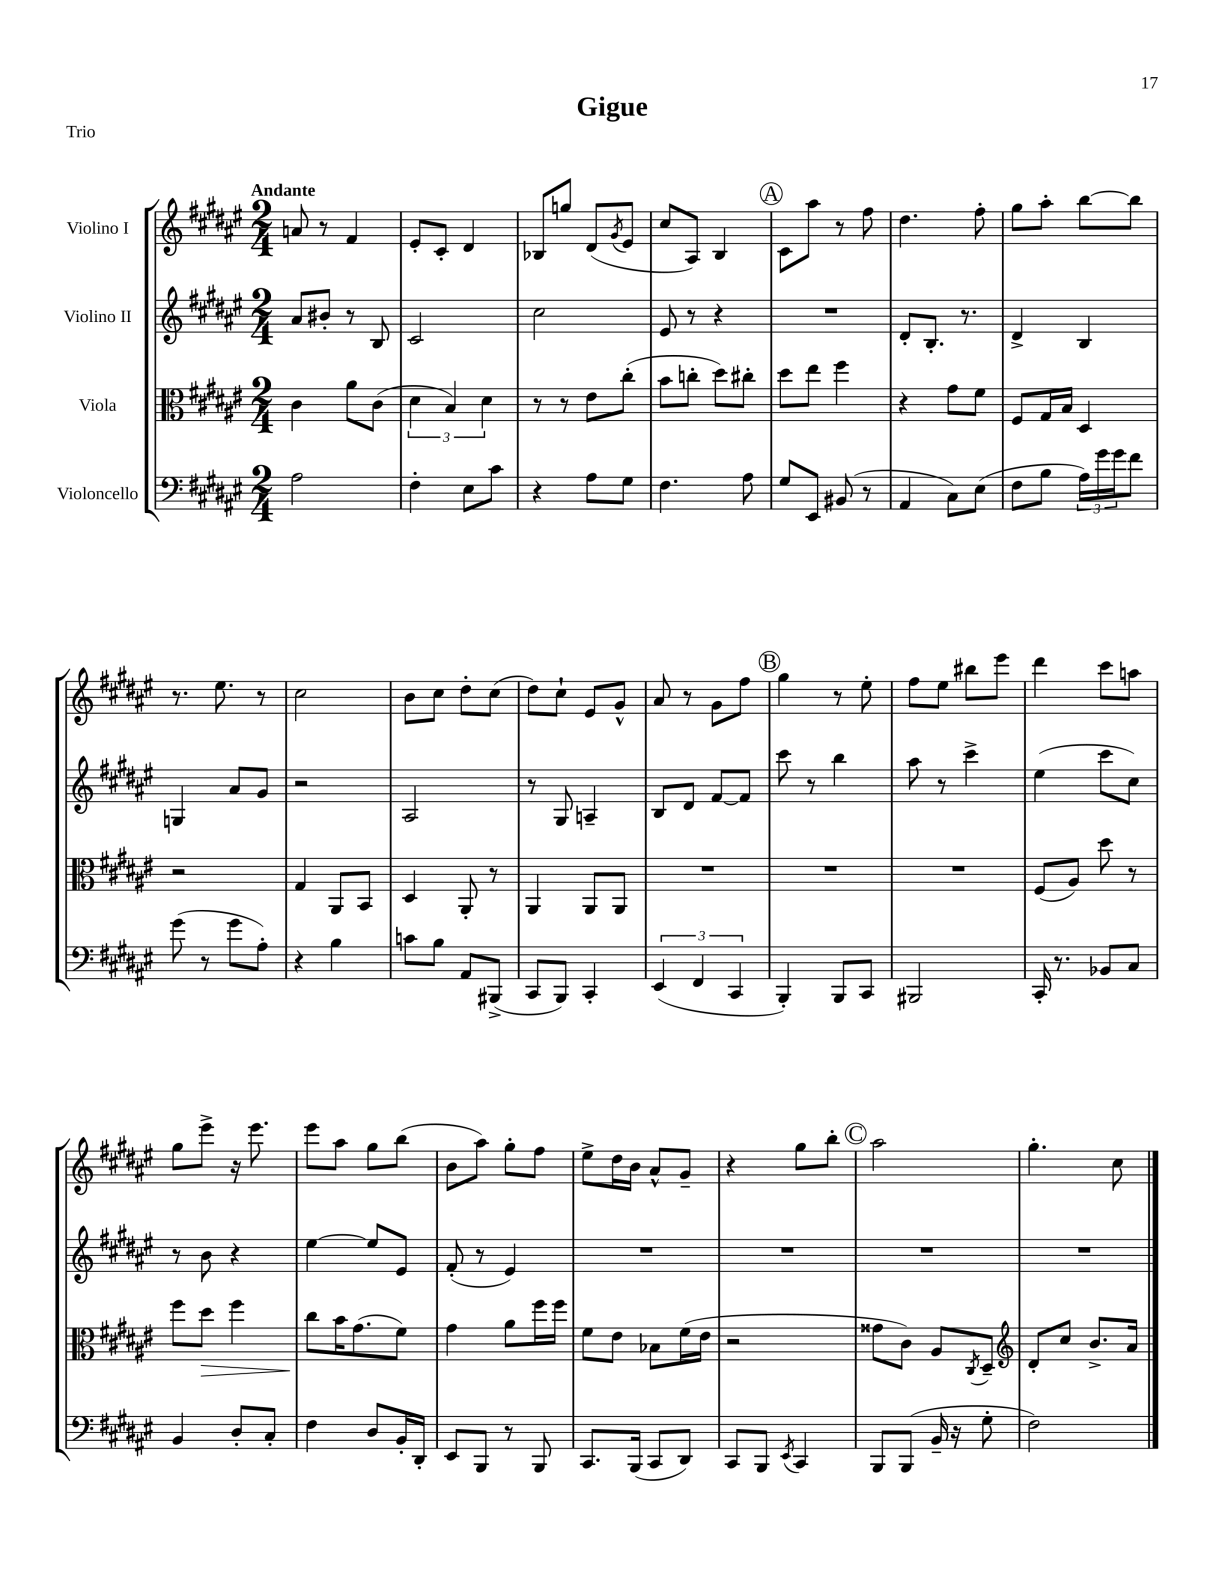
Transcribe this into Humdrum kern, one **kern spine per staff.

**kern	**kern	**kern	**kern
*staff4	*staff3	*staff2	*staff1
*clefF4	*clefC3	*clefG2	*clefG2
*k[f#c#g#d#a#e#]	*k[f#c#g#d#a#e#]	*k[f#c#g#d#a#e#]	*k[f#c#g#d#a#e#]
*M2/4	*M2/4	*M2/4	*M2/4
2A#	4c#	8a#	8a
.	.	8b#'	8r
.	8a#	8r	4f#
.	(8c#	8B	.
=	=	=	=
4F#'	6d#	2c#	8e#'
.	.	.	8c#'
.	6B)	.	.
8E#	.	.	4d#
.	6d#	.	.
8c#	.	.	.
=	=	=	=
4r	8r	2cc#	8B-
.	8r	.	8gg
8A#	8e#	.	(8d#
.	.	.	8qg#
8G#	(8cc#'	.	8e#
=	=	=	=
4.F#	8b	8e#	8cc#
.	8cc'	8r	8A#)
.	8dd#)	4r	4B
8A#	8cc#'	.	.
=	=	=	=
8G#	8dd#	2r	8c#
8EE#	8ee#	.	8aa#
(8BB#	4ff#	.	8r
8r	.	.	8ff#
=	=	=	=
4AA#	4r	8d#'	4.dd#
.	.	8.B'	.
8C#)	8g#	.	.
.	.	8.r	.
(8E#	8f#	.	8ff#'
=	=	=	=
8F#	8F#	4d#^	8gg#
8B	16G#	.	8aa#'
.	16B	.	.
24A#)	4D#	4B	[8bb
24g#	.	.	.
24g#	.	.	.
8f#	.	.	8bb]
=	=	=	=
(8g#	2r	4G	8.r
8r	.	.	.
.	.	.	8.ee#
8g#	.	8a#	.
8A#')	.	8g#	8r
=	=	=	=
4r	4G#	2r	2cc#
4B	8AA#	.	.
.	8BB	.	.
=	=	=	=
8c	4D#	2A#	8b
8B	.	.	8cc#
8AA#	8AA#'	.	8dd#'
(8BBB#^	8r	.	(8cc#
=	=	=	=
8CC#	4AA#	8r	8dd#)
8BBB)	.	8G#	8cc#`
4CC#'	8AA#	4A~	8e#
.	8AA#	.	8g#^^
=	=	=	=
(6EE#	2r	8B	8a#
.	.	8d#	8r
6FF#	.	.	.
.	.	[8f#	8g#
6CC#	.	.	.
.	.	8f#]	8ff#
=	=	=	=
4BBB')	2r	8ccc#	4gg#
.	.	8r	.
8BBB	.	4bb	8r
8CC#	.	.	8ee#'
=	=	=	=
2BBB#	2r	8aa#	8ff#
.	.	8r	8ee#
.	.	4ccc#^	8bb#
.	.	.	8eee#
=	=	=	=
16CC#'	(8F#	(4ee#	4ddd#
8.r	.	.	.
.	8A#)	.	.
8BB-	8dd#	8ccc#	8ccc#
8C#	8r	8cc#)	8aa
=	=	=	=
4BB	8ff#	8r	8gg#
.	8dd#	8b	8eee#^
8D#'	4ff#	4r	16r
.	.	.	8.eee#
8C#'	.	.	.
=	=	=	=
4F#	8cc#	[4ee#	8eee#
.	16b	.	8aa#
.	(8.g#	.	.
8D#	.	8ee#]	8gg#
16BB'	8f#)	8e#	(8bb
16DD#'	.	.	.
=	=	=	=
8EE#	4g#	(8f#'	8b
8BBB	.	8r	8aa#)
8r	8a#	4e#)	8gg#'
8BBB	16ff#	.	8ff#
.	16ff#	.	.
=	=	=	=
8.CC#	8f#	2r	8ee#^
.	8e#	.	16dd#
(16BBB	.	.	16b
8CC#	8B-	.	8a#^^
8DD#)	(16f#	.	8g#~
.	16e#	.	.
=	=	=	=
8CC#	2r	2r	4r
8BBB	.	.	.
8qEE#	.	.	.
4CC#	.	.	8gg#
.	.	.	8bb'
=	=	=	=
8BBB	8g##	2r	2aa#
(8BBB	8c#)	.	.
16BB~	8A#	.	.
16r	.	.	.
.	8qC#	.	.
8G#'	8D#~	.	.
=	=	=	=
*	*clefG2	*	*
2F#)	8d#'	2r	4.gg#'
.	8cc#	.	.
.	8.b^	.	.
.	.	.	8cc#
.	16a#	.	.
==	==	==	==
*-	*-	*-	*-
